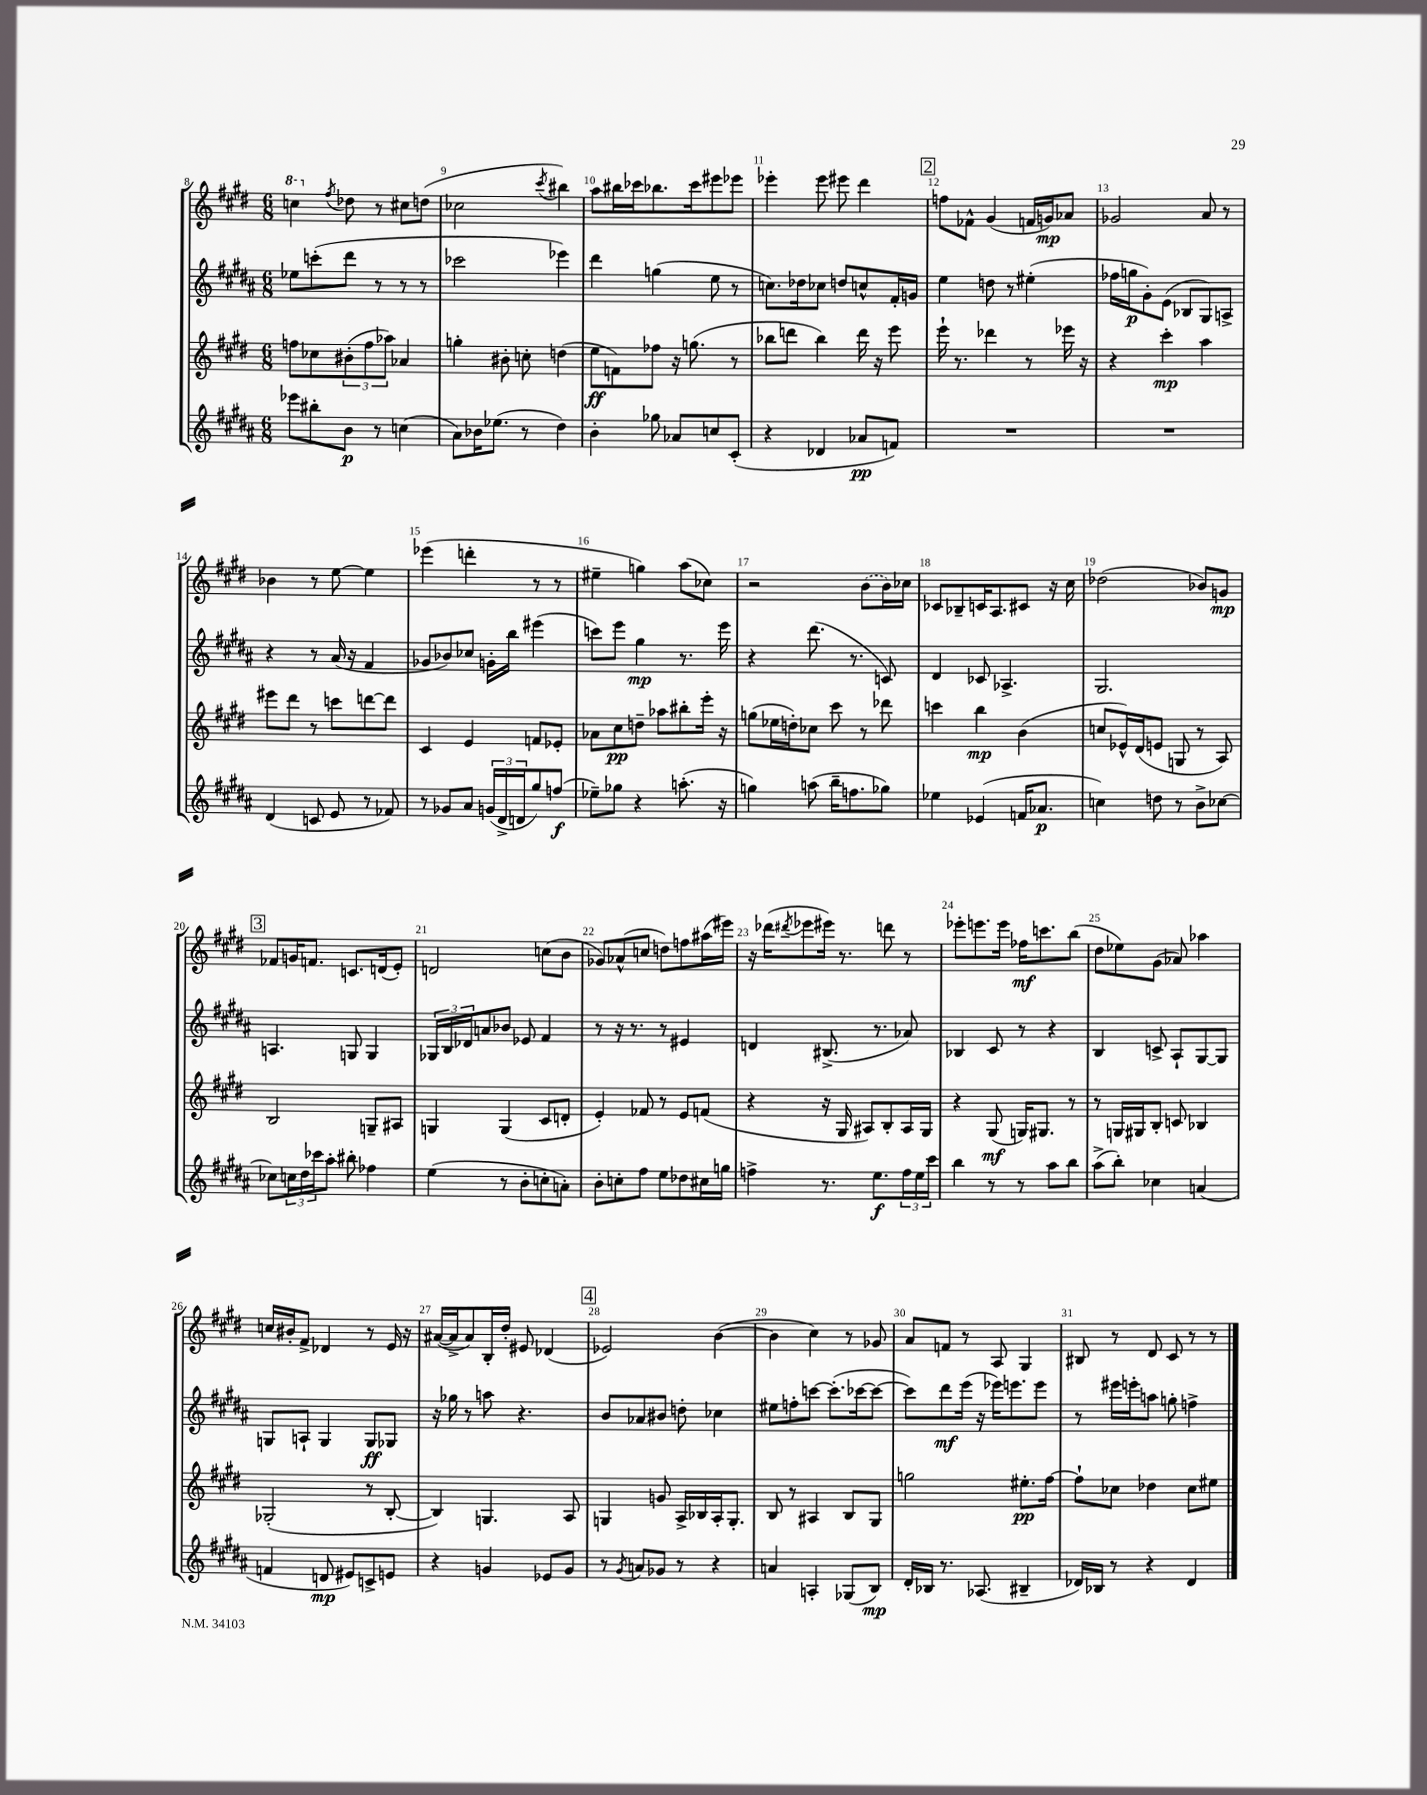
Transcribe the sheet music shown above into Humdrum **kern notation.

**kern	**kern	**kern	**kern
*staff4	*staff3	*staff2	*staff1
*clefG2	*clefG2	*clefG2	*clefG2
*k[f#c#g#d#a#]	*k[f#c#g#d#]	*k[f#c#g#d#a#]	*k[f#c#g#d#]
*M6/8	*M6/8	*M6/8	*M6/8
8eee-	8ff	8ee-	4ccc
8bb#'	8cc-	(8ccc'	.
.	.	.	8qff#
8b	(12b#'	8ddd#	8dd-
.	12ff	.	.
8r	.	8r	8r
.	12aa-)	.	.
(4cc	4a-	8r	8cc#
.	.	8r	(8dd
=	=	=	=
8a#)	4gg'	2ccc-	2cc-
16b-	.	.	.
(8.ee-	.	.	.
.	8b#'	.	.
8r	8cc'	.	.
.	.	.	8qccc#
4dd#)	(4dd	4eee-)	4bb#)
=	=	=	=
4b'	8ee	4ddd#	8aa
.	8f)	.	16bb#
.	.	.	16ccc-
8gg-	8ff-	(4gg	8.bb-
8a-	16r	.	.
.	(8.gg	.	16ccc-
8cc	.	8ee	8eee#
(8c#'	8r	8r	8eee-
=	=	=	=
4r	8bb-	8.cc)	4eee-'
.	8ddd	.	.
.	.	16dd-	.
4d-	4bb-)	8cc-	8eee-
.	.	8dd	8eee#
8a-	16ddd	8cc^^	4ddd#
.	16r	.	.
8f)	8eee	16f#'	.
.	.	16g	.
=	=	=	=
2.r	16eee`	4ee	8ff
.	8.r	.	.
.	.	.	8f-^^
.	4ddd-	8dd	(4g#
.	.	8r	.
.	8r	(4ee#'	16f
.	.	.	16g)
.	16eee-	.	8a-
.	16r	.	.
=	=	=	=
2.r	4r	16ff-	2g-
.	.	16gg	.
.	.	8g#')	.
.	4ccc#'	(8e	.
.	.	8B-	.
.	4aa	8G#)	8a
.	.	8A^	8r
=	=	=	=
(4d#	8eee#	4r	4b-
.	8ddd#	.	.
8c	8r	8r	8r
8e	8ccc	(16a#	[8ee
.	.	16r	.
8r	[8ddd	4f#	4ee]
8f-)	8ddd]	.	.
=	=	=	=
8r	4c#	8g-	(4eee-
8g-	.	8b-)	.
8a#	4e	8cc-	4ddd'
(24g	.	16g'	.
24d#^	.	.	.
.	.	16bb	.
24d	.	.	.
8gg#)	8f	(4eee#	8r
(8ff	8e-'	.	8r
=	=	=	=
8ee-~)	8a-	8ccc)	4ee#~
8gg-	8cc#	8eee	.
4r	8dd~	4gg#	4gg)
.	8aa-	.	.
(8.aa'	8bb#'	8.r	(8aa
.	16eee'	.	8cc-)
16r	16r	16eee	.
=	=	=	=
4gg)	(8gg	4r	2r
.	16ee-	.	.
.	16dd')	.	.
(8aa	8cc-	(8.ddd#	.
16bb~	8ccc#	.	.
8.ff	.	8.r	.
.	8r	.	(8b
8gg-)	8ddd-	8c)	16b)
.	.	.	16cc-
=	=	=	=
4ee-	4ccc	4d#	8c-
.	.	.	8B-~
(4e-	4bb	8c-	16c
.	.	.	8.A
.	.	4.A-^	.
16f	(4b	.	8c#
8.a-	.	.	.
.	.	.	16r
.	.	.	16cc#
=	=	=	=
4cc)	8cc	2.G#	(2dd-
.	16e-^^)	.	.
.	(16d#	.	.
8dd	8e	.	.
8r	8G	.	.
8b^	8r	.	8b-)
[8cc-	8A)	.	8g
=	=	=	=
8cc-]	2B	4.A	8f-
24cc	.	.	16g
24dd#	.	.	.
.	.	.	8.f
24ccc-	.	.	.
8aa#'	.	.	.
8bb#'	.	8G	8.c
4ff-	8G~	4G	.
.	.	.	(16d
.	8A#	.	8e')
=	=	=	=
(4ee	4G	24G-	2d
.	.	24B	.
.	.	24d-	.
.	.	8a	.
8r	(4G	8b-	.
8b'	.	8e-	.
8cc'	8c#	4f#	(8cc
8a')	8d'	.	8b
=	=	=	=
8b'	4e')	8r	8g-)
8cc'	.	16r	(8a-^^
.	.	8.r	.
8ff#	8f-	.	8cc
8ee	8r	8r	8dd)
8dd-	8e	4e#	8ff
16cc#	(8f	.	(16aa#
16gg	.	.	16eee#)
=	=	=	=
4ff^	4r	4d	16r
.	.	.	(16ddd-
.	.	.	8qddd#
.	.	.	8eee-
8.r	16r	(8.B#^	16eee#)
.	16G#	.	8.r
.	8A#)	.	.
8.ee	.	8.r	.
.	8B'	.	8ddd
24ff	16A#	8a-)	8r
24ee	.	.	.
.	16G#	.	.
24ccc#	.	.	.
=	=	=	=
4bb	4r	4B-	8eee-'
.	.	.	8.eee
8r	(8G#	8c#	.
.	.	.	16eee
8r	16G)	8r	16ff-
.	8.G#	.	8.ccc
8aa#	.	4r	.
8bb	8r	.	(8bb
=	=	=	=
(8aa#^	8r	4B	8dd#
8bb')	16G	.	8ee-)
.	16G#	.	.
4cc-	8B'	8c^	(8g#
.	8c	8A#`	8a-)
(4a	4B-	[8G#	4aa-
.	.	8G#]	.
=	=	=	=
4f	(2G-'	8G	16cc
.	.	.	16b#'
.	.	8A`	8f#^
8d	.	4G	4d-
8e#)	.	.	.
8c^	8r	8G	8r
8e	[8B'	8G-	16e
.	.	.	16r
=	=	=	=
4r	4B])	16r	([16a#
.	.	16gg-	16a#^]
.	.	8r	8a#)
4g	4.G	8aa	16B'
.	.	.	16dd#'
.	.	4.r	8e#
8e-	.	.	(4d-
8g	8A	.	.
=	=	=	=
8r	4G	8b	2e-)
8qg#	.	.	.
8a	.	8a-	.
8g-	8g	8b#	.
8r	16A^	8dd'	.
.	16B-	.	.
4r	16A'	4cc-	([4b
.	8.G'	.	.
=	=	=	=
4a	8B	8ee#	4b]
.	8r	8ff'	.
4A'	4A#	[8ccc	4cc#)
.	.	(8.ccc']	.
(8G-	8B	.	8r
.	.	[16ccc-	.
8B)	8G#	8ccc-_	8g-
=	=	=	=
16d#'	2gg	8ccc-])	8a
16B-	.	.	.
8.r	.	8ddd#	8f
.	.	(16eee	8r
(8.A-	.	16r	.
.	.	16eee-)	8A
.	.	8.eee	.
4B#~	8.ee#'	.	4G#
.	.	8eee	.
.	[16ff#	.	.
=	=	=	=
16d-)	8ff#`]	8r	8B#
16B-	.	.	.
8r	8cc-	16eee#	8r
.	.	16eee'	.
4r	4dd-	8aa	8d#
.	.	8gg'	8c#
4d-	8cc-	4ff^	8r
.	8ee#	.	8r
==	==	==	==
*-	*-	*-	*-
